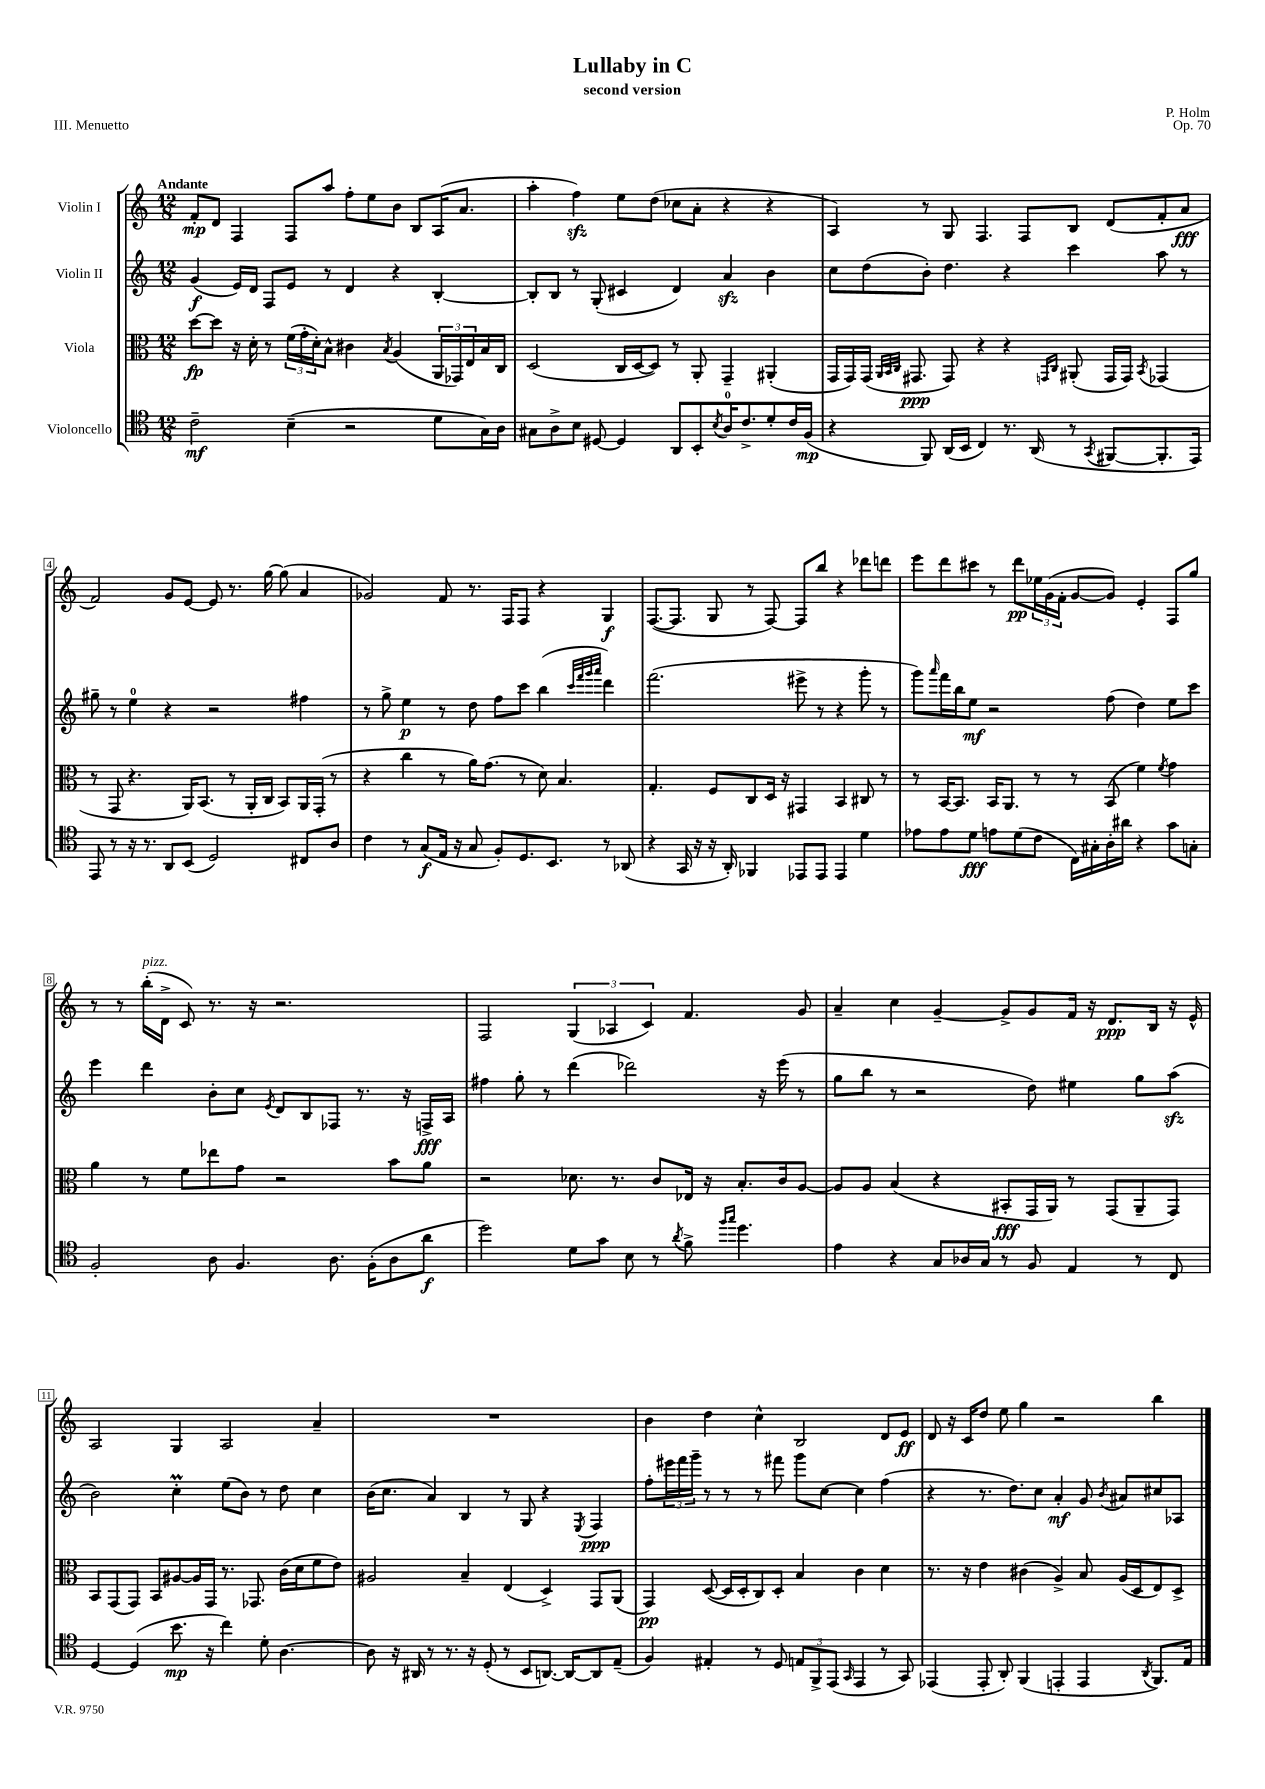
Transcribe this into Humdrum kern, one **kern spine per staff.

**kern	**kern	**kern	**kern
*staff4	*staff3	*staff2	*staff1
*clefC4	*clefC3	*clefG2	*clefG2
*k[]	*k[]	*k[]	*k[]
*M12/8	*M12/8	*M12/8	*M12/8
2c~	[8dd	(4g	8f'
.	8dd]	.	8d
.	16r	16e)	4F
.	16d'	16d	.
.	8r	8F	.
(4B~	(24f	8e	8F
.	24g'	.	.
.	24d')	.	.
.	8B^^	8r	8aa
2r	4c#	4d	8ff'
.	.	.	8ee
.	8qB	.	.
.	(4A	4r	8b
.	.	.	8B
8d	24AA	[4B'	(16A
.	24GG-)	.	.
.	.	.	8.a
.	24E	.	.
16G)	16B	.	.
16A	16C	.	.
=	=	=	=
8G#	(2D	8B']	4aa'
8A^	.	8B	.
8B	.	8r	4ff)
[8D#	.	(8G'	.
4D#]	16C	4c#	8ee
.	[16D	.	.
.	8D])	.	(8dd
8AA	8r	4d)	8cc-
8BB'	8AA'	.	8a'
8qB	.	.	.
16A	4GG~	4a	4r
8.c^	.	.	.
8d'	(4AA#'	4b	4r
16c	.	.	.
(16F	.	.	.
=	=	=	=
4r	16GG	8cc	4A)
.	16GG)	.	.
.	(16GG	(8dd	.
.	32qqAA	.	.
.	32qqBB	.	.
.	32qqC	.	.
.	8.GG#	.	.
8FF)	.	8b')	8r
(16AA	8GG#)	4.dd	8G
16BB	.	.	.
4C)	4r	.	4.F
8.r	4r	4r	.
.	.	.	8F
(16AA	.	.	.
.	16qqGG	.	.
.	16qqC	.	.
8r	(8AA#'	4ccc	8B
8qGG	.	.	.
[8FF#	16GG	.	(8d
.	16GG)	.	.
.	8qBB	.	.
8.FF#']	(4GG-	8aa	8f'
.	.	8r	8a
16EE)	.	.	.
=	=	=	=
8EE	8r	8gg#~	2f)
8r	8GG	8r	.
16r	4.r	4ee	.
8.r	.	.	.
8AA	.	4r	8g
(8BB	16AA)	.	[8e
.	(8.BB	.	.
2D)	.	2r	8e]
.	8r	.	8.r
.	16AA'	.	.
.	16C	.	[16gg
.	8BB)	.	(8gg]
8C#	16AA	4ff#	4a
.	(16GG'	.	.
8A	8r	.	.
=	=	=	=
4c	4r	8r	2g-)
.	.	8gg^	.
8r	4cc	4ee	.
(8G	.	.	.
16E	8r	8r	8f
16r	.	.	.
8G	16a)	8dd	8.r
.	(8.g	.	.
8F')	.	8ff	.
.	.	.	16F
8.D	8r	8ccc	8F
.	8d)	(4bb	4r
8.BB	.	.	.
.	4.B	.	.
.	.	32qqccc	.
.	.	32qqfff	.
.	.	32qqggg	.
.	.	32qqaaa	.
8r	.	4ddd)	4G
(8AA-	.	.	.
=	=	=	=
4r	4.G'	(2.fff	([8.F
.	.	.	8.F]
16GG	.	.	.
16r	.	.	.
16r	8F	.	8G
16AA')	.	.	.
4FF-	8C	.	8r
.	16D	.	[8F)
.	16r	.	.
8EE-	4GG#	8eee#^	8F]
8EE-	.	8r	8bb
4EE-	4BB	4r	4r
4d	8C#	8ggg'	8ddd-
.	8r	8r	8ddd
=	=	=	=
8e-	8r	8ggg)	8eee
.	.	16qqaaa	.
8e-	[16BB	16fff	8ddd
.	8.BB]	16bb	.
8d	.	8ee	8ccc#
8e	16BB	2r	8r
.	8.AA	.	.
(8d	.	.	8ddd
8c	8r	.	24ee-
.	.	.	(24g
.	.	.	24f'
16C)	8r	.	[8g
16G#'	.	.	.
16A'	(8BB	(8ff	8g])
16a#	.	.	.
4r	4f)	4dd)	4e'
.	8qf	.	.
8g	4g	8ee	8F
8G'	.	8ccc	8gg
=	=	=	=
2F'	4a	4eee	8r
.	.	.	8r
.	8r	4ddd	(16bb'
.	.	.	16d^
.	8f	.	8c)
8A	8ee-	8b'	8.r
4.F	8g	8cc	.
.	.	.	16r
.	.	8qe	.
.	2r	8d	2.r
.	.	8B	.
8.A	.	8F-	.
.	.	8.r	.
(16F'	.	.	.
8A	8b	.	.
.	.	16r	.
8a	8a	16F^	.
.	.	16A	.
=	=	=	=
2dd)	2r	4ff#	2F
.	.	8gg'	.
.	.	8r	.
8d	8.d-	(4ddd	(6G
8g	.	.	.
.	.	.	6A-
.	8.r	.	.
8B	.	2ddd-)	.
.	.	.	6c)
8r	8c	.	.
8qa	.	.	.
8f^	16E-	.	4.f
.	16r	.	.
16qqff	.	.	.
16qqgg	.	.	.
4.dd	8.B'	.	.
.	.	16r	.
.	16c	(16eee	.
.	[8A	8r	8g
=	=	=	=
4e	8A]	8gg	4a~
.	8A	8bb	.
4r	(4B	8r	4cc
.	.	2r	.
8G	4r	.	[4g~
16A-	.	.	.
16G	.	.	.
8r	8BB#'	.	8g^]
8F	16GG	8dd)	8g
.	16AA)	.	.
4E	8r	4ee#	16f
.	.	.	16r
.	(8GG	.	8.d
8r	8AA~	8gg	.
.	.	.	16B
8C	8GG)	(8aa	16r
.	.	.	16e^^
=	=	=	=
[4D	8BB	2b)	2A
.	(8GG	.	.
(4D]	8GG)	.	.
.	8BB	.	.
8.b	[8A#	4cc'	4G
.	16A#]	.	.
16r	16GG	.	.
4cc)	8.r	(8ee	2A
.	.	8b)	.
.	8.GG-	.	.
8d'	.	8r	.
[4.A	(16c	8dd	.
.	16d	.	.
.	8f	4cc	4a~
.	8e)	.	.
=	=	=	=
8A]	2A#	(16b	1.r
.	.	8.cc	.
16r	.	.	.
16AA#	.	.	.
8r	.	4a)	.
8.r	.	.	.
.	4B~	4B	.
16r	.	.	.
(8D'	.	.	.
8r	(4E	8r	.
8BB	.	8G	.
[8.AA)	4D^)	4r	.
16AA_	.	.	.
.	.	8qE	.
8AA]	8GG	4F	.
(8E~	(8AA	.	.
=	=	=	=
4F)	4GG)	8ff'	4b
.	.	24eee#	.
.	.	24fff	.
.	.	24ggg~	.
4E#'	([8D	8r	4dd
.	16D]	8r	.
.	16D'	.	.
8r	8C)	8r	4cc^^
8D	8D'	8fff#	.
12E	4B	8ggg	2B
12FF^	.	.	.
.	.	[8cc	.
(12EE	.	.	.
16qqGG	.	.	.
4EE	4c	4cc]	.
8r	4d	(4ff	8d
8GG)	.	.	8e
=	=	=	=
(4EE-	8.r	4r	8d
.	.	.	16r
.	16r	.	16c
8EE-'	4e	8.r	8dd
8AA')	.	.	8ee
.	.	8.dd)	.
(4FF	(4c#	.	4gg
.	.	8cc	.
4EE'	4A^)	4a'	2r
4EE	8B	8g	.
.	.	8qb	.
.	(16A	8a#	.
.	16D	.	.
8qAA	.	.	.
8.FF)	8E)	8cc#	4bb
.	8D^	8A-	.
16E	.	.	.
==	==	==	==
*-	*-	*-	*-
